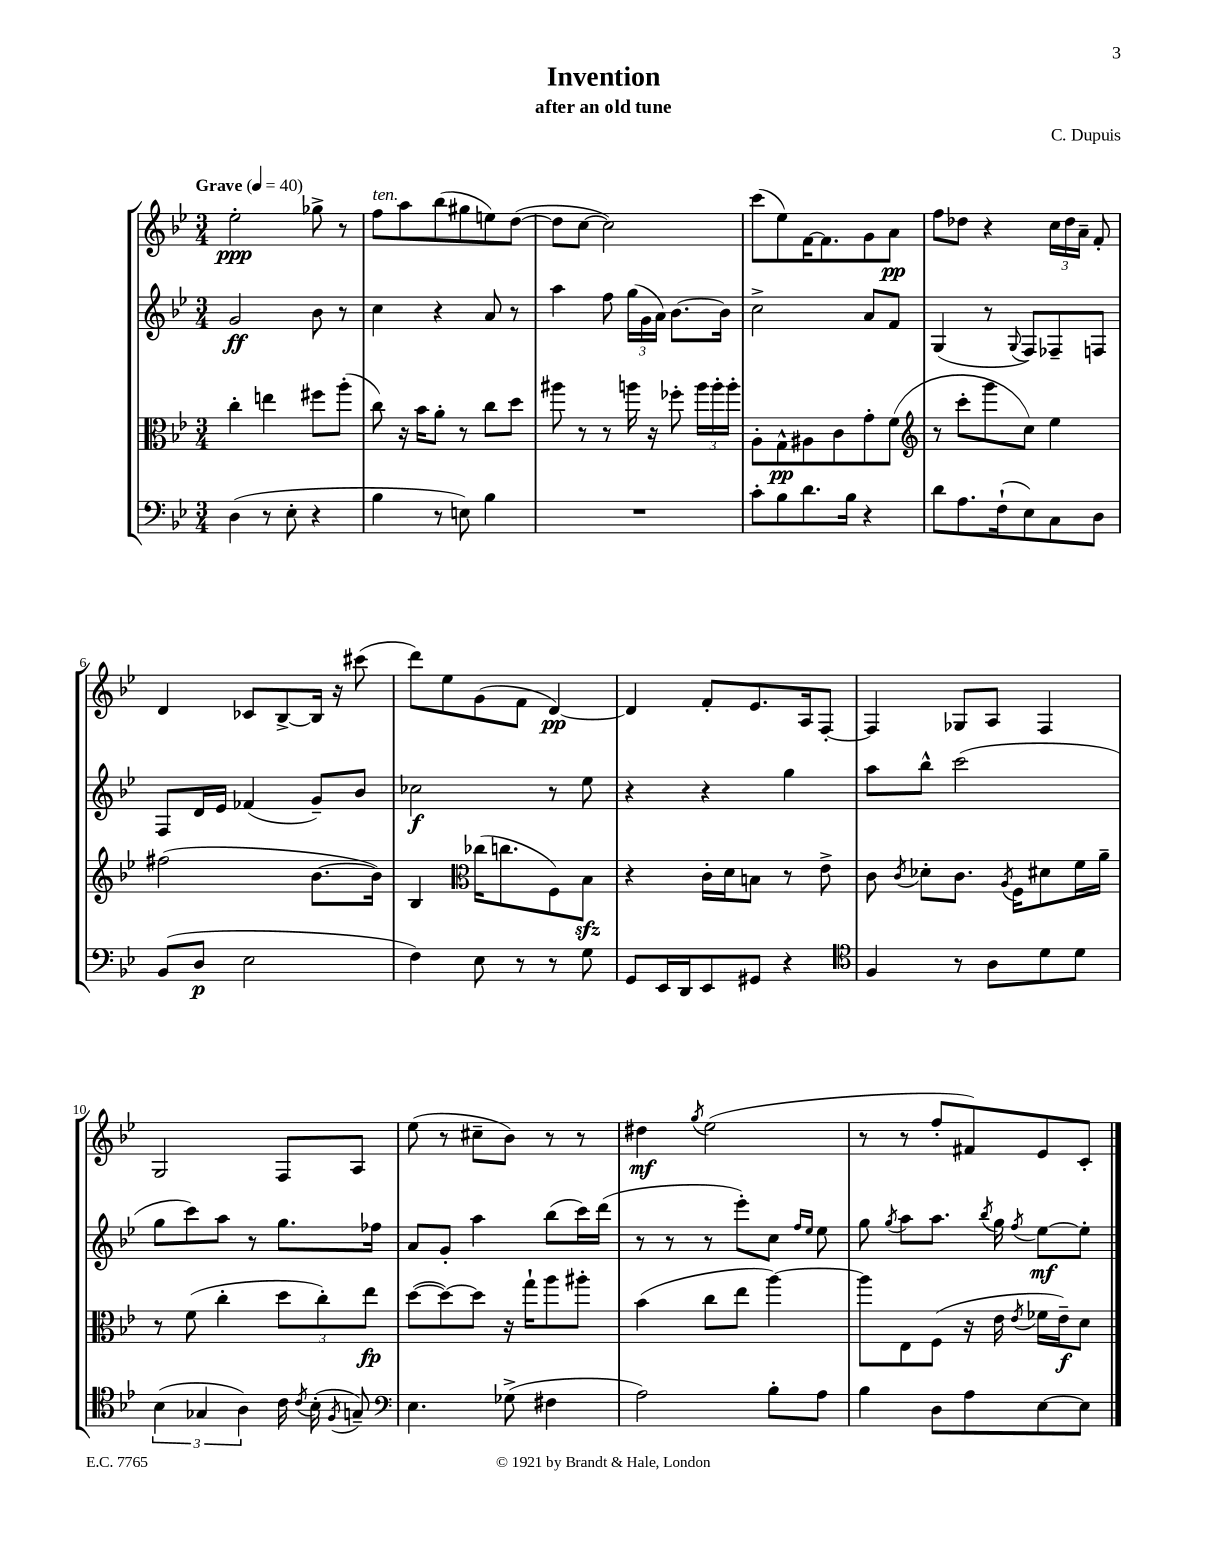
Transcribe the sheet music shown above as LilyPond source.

\header { title = "Invention" composer = "C. Dupuis" subtitle = "after an old tune" }
<<
\new StaffGroup <<
\new Staff = "s0" {
    \clef treble \key bes \major \numericTimeSignature \time 3/4 \tempo "Grave" 4 = 40
    \autoBeamOff ees''2-.\ppp ges''8-> r8 |
    f''8[^\markup { \italic "ten." } a''8 bes''8( gis''8 e''8) d''8]~( |
    d''8[ c''8]~ c''2) |
    c'''8[( ees''8) f'16~ f'8. g'8 a'8]\pp |
    f''8[ des''8] r4 \tuplet 3/2 { c''16[ des''16 a'16]-- } f'8-. |
    d'4 ces'8[ bes8~-> bes16] r16 cis'''8( |
    d'''8[) ees''8 g'8( f'8] d'4~\pp) |
    d'4 f'8[-. ees'8. a16 f8]~-. |
    f4 ges8[ a8] f4 |
    g2 f8[ a8] |
    ees''8( r8 cis''8[-- bes'8]) r8 r8 |
    dis''4\mf \acciaccatura { g''8 } ees''2( |
    r8 r8 f''8[-. fis'8) ees'8 c'8]-. \bar "|." |
}
\new Staff = "s1" {
    \clef treble \key bes \major \numericTimeSignature \time 3/4
    \autoBeamOff g'2\ff bes'8 r8 |
    c''4 r4 a'8 r8 |
    a''4 f''8 \tuplet 3/2 { g''16[( g'16 a'16]) } bes'8.[~ bes'16] |
    c''2-> a'8[ f'8] |
    g4( r8 \appoggiatura { g8 } f8[) fes8-- f8] |
    f8[ d'16 ees'16] fes'4( g'8[--) bes'8] |
    ces''2\f r8 ees''8 |
    r4 r4 g''4 |
    a''8[ bes''8]-^ c'''2( |
    g''8[ c'''8) a''8] r8 g''8.[ fes''16] |
    a'8[ g'8]-. a''4 bes''8[( c'''16) d'''16]( |
    r8 r8 r8 ees'''8[-.) c''8] \grace { f''16[ ees''16] } ees''8 |
    g''8 \acciaccatura { g''8 } a''8[ a''8.] \acciaccatura { bes''8 } g''16 \acciaccatura { f''8 } ees''8[~\mf ees''8]-. \bar "|." |
}
\new Staff = "s2" {
    \clef alto \key bes \major \numericTimeSignature \time 3/4
    \autoBeamOff c''4-. e''4 fis''8[ a''8]-.( |
    c''8) r16 bes'16[ a'8]-. r8 c''8[ d''8] |
    ais''8 r8 r8 a''16 r16 fes''8-. \tuplet 3/2 { a''16[ a''16-. a''16]-. } |
    a8[-. g8-^\pp ais8 c'8 g'8-. f'8]( |
    \clef treble r8 c'''8[-. g'''8 c''8]) ees''4 |
    fis''2( bes'8.[~ bes'16]) |
    bes4 \clef alto ces''16[( c''8. f8) bes8]\sfz |
    r4 c'16[-. d'16 b8] r8 ees'8-> |
    c'8 \acciaccatura { c'8 } des'8[-. c'8.] \acciaccatura { a8 } f16[ dis'8 f'16 a'16]-- |
    r8 f'8( c''4-. \tuplet 3/2 { d''8[ c''8-.) ees''8]\fp } |
    d''8[~( d''8~) d''8] r16 g''16[-! a''8 ais''8]-. |
    bes'4( c''8[ ees''8] a''4~) |
    a''8[ ees8 f8]( r16 ees'16 \acciaccatura { ees'8 } fes'16[ ees'16--\f) d'8] \bar "|." |
}
\new Staff = "s3" {
    \clef bass \key bes \major \numericTimeSignature \time 3/4
    \autoBeamOff d4( r8 ees8-. r4 |
    bes4 r8 e8) bes4 |
    R2. |
    c'8[-. bes8 d'8. bes16] r4 |
    d'8[ a8. f16-!( ees8) c8 d8] |
    bes,8[( d8]\p ees2 |
    f4) ees8 r8 r8 g8 |
    g,8[ ees,16 d,16 ees,8 gis,8] r4 |
    \clef tenor f4 r8 a8[ d'8 d'8] |
    \tuplet 3/2 { bes4( ges4 a4) } c'16 \acciaccatura { c'8 } bes16-.( \acciaccatura { f8 } g8--) |
    \clef bass ees4. ges8->( fis4 |
    a2) bes8[-. a8] |
    bes4 d8[ a8 ees8~ ees8] \bar "|." |
}
>>
>>
